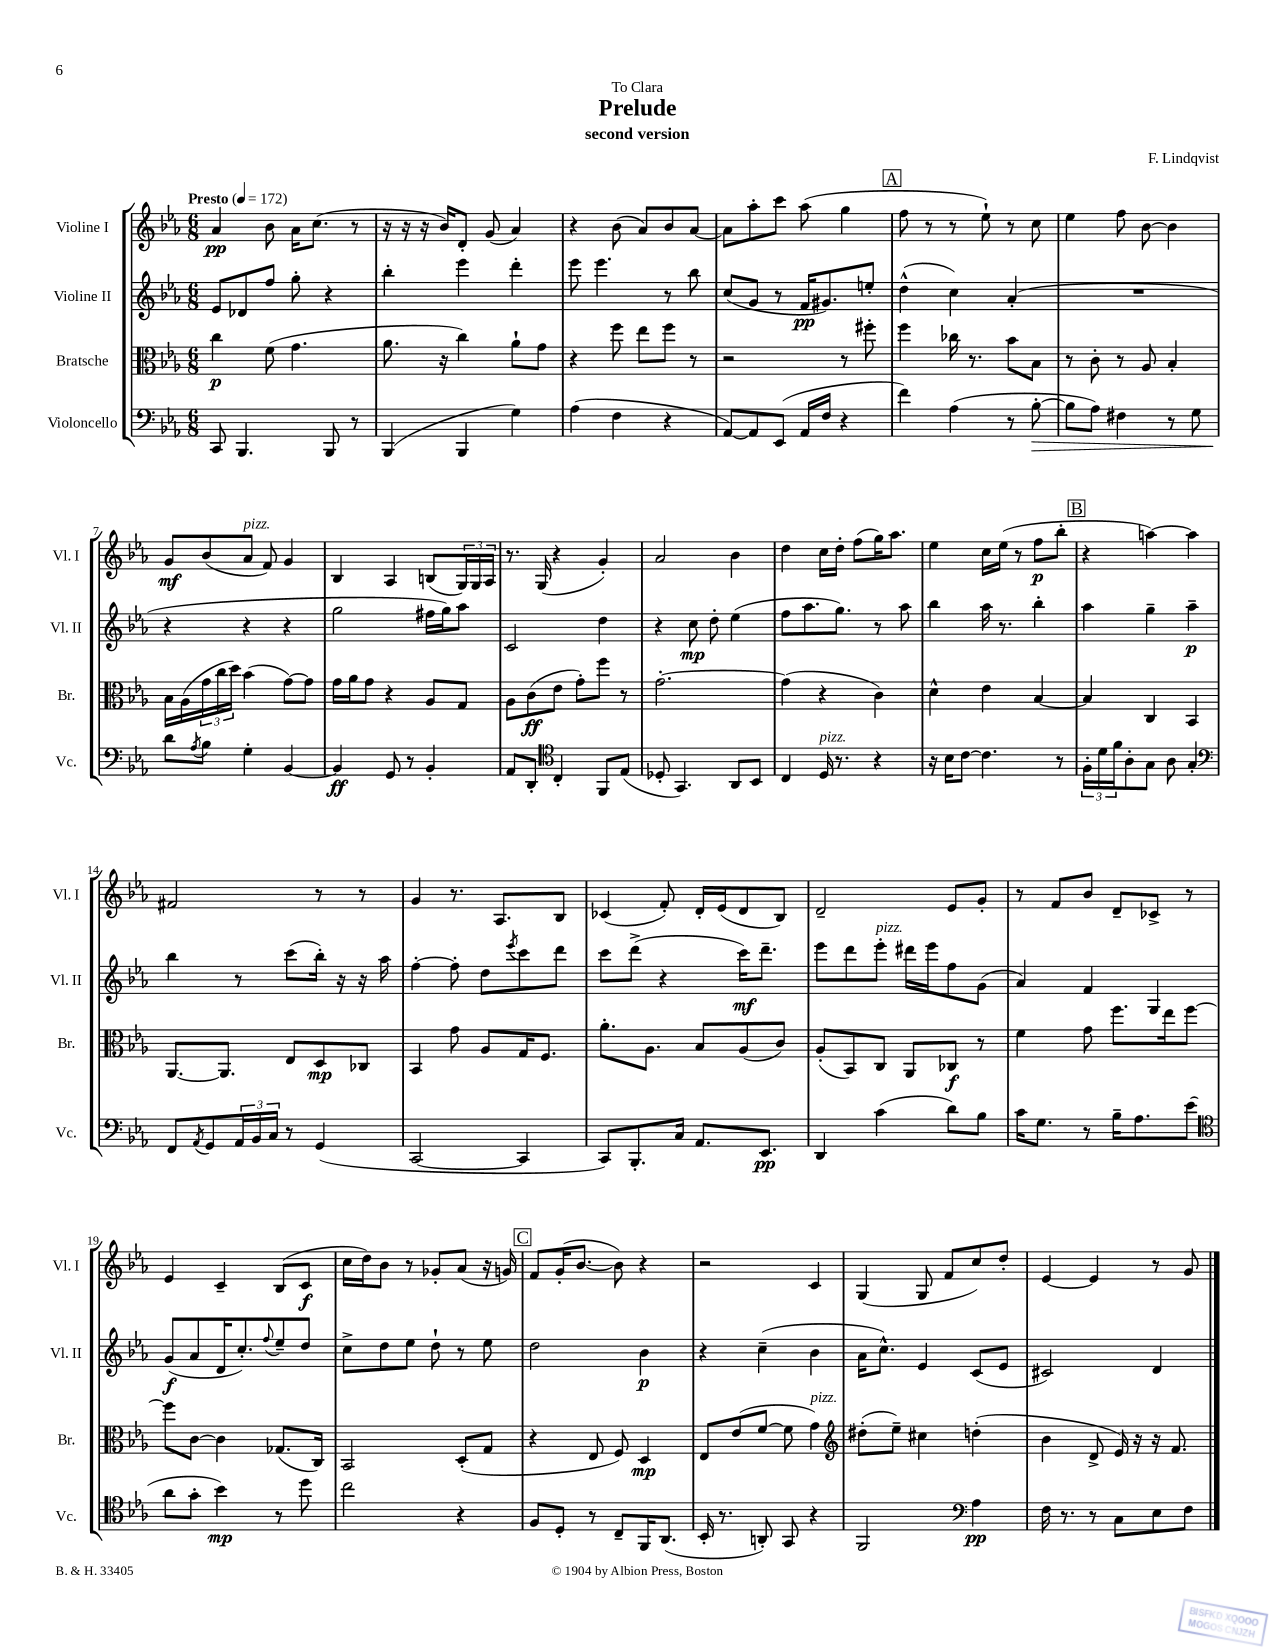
\header { title = "Prelude" composer = "F. Lindqvist" subtitle = "second version" dedication = "To Clara" }
<<
\new StaffGroup <<
\new Staff = "s0" \with { instrumentName = "Violine I" shortInstrumentName = "Vl. I" } {
    \clef treble \key ees \major \numericTimeSignature \time 6/8 \tempo "Presto" 4 = 172
    aes'4\pp bes'8 aes'16 c''8.( r8 |
    r16 r16 r16 bes'16) d'8-. g'8( aes'4) |
    r4 bes'8( aes'8) bes'8 aes'8~ |
    aes'8 aes''8-. c'''8 aes''8( g''4 |
    \mark \markup { \box "A" } f''8 r8 r8 ees''8-!) r8 c''8 |
    ees''4 f''8 bes'8~ bes'4 |
    g'8\mf bes'8( aes'8^\markup { \italic "pizz." } f'8) g'4 |
    bes4 aes4 b8( \tuplet 3/2 { g16) g16 aes16 } |
    r8. g16( r4 g'4-.) |
    aes'2 bes'4 |
    d''4 c''16 d''16-. f''8( g''16) aes''8. |
    ees''4 c''16 ees''16( r8 f''8\p bes''8-. |
    \mark \markup { \box "B" } r4 a''4~) a''4 |
    fis'2 r8 r8 |
    g'4 r8. aes8. bes8 |
    ces'4( f'8-.) d'16-. ees'16( d'8 bes8) |
    d'2-- ees'8 g'8-. |
    r8 f'8 bes'8 d'8-- ces'8-> r8 |
    ees'4 c'4-- bes8( c'8\f |
    c''16 d''16) bes'8 r8 ges'8-. aes'8( r16 g'16) |
    \mark \markup { \box "C" } f'8 g'16-.( bes'8.~ bes'8) r4 |
    r2 c'4 |
    g4( g8 f'8 c''8) d''8-. |
    ees'4~ ees'4 r8 g'8 \bar "|." |
}
\new Staff = "s1" \with { instrumentName = "Violine II" shortInstrumentName = "Vl. II" } {
    \clef treble \key ees \major \numericTimeSignature \time 6/8
    ees'8 des'8 f''8 g''8-. r4 |
    bes''4-. ees'''4 d'''4-. |
    ees'''8 ees'''4. r8 bes''8 |
    c''8( g'8 r8 f'16\pp gis'8.) e''8-. |
    \mark \markup { \box "A" } d''4-^( c''4) aes'4-.( |
    R2. |
    r4 r4 r4 |
    g''2 fis''16 g''16) aes''8 |
    c'2 d''4 |
    r4 c''8\mp d''8-. ees''4( |
    f''8 aes''8. g''8.) r8 aes''8 |
    bes''4 aes''16 r8. bes''4-. |
    \mark \markup { \box "B" } aes''4 g''4-- aes''4--\p |
    bes''4 r8 c'''8( bes''16-.) r16 r16 aes''16 |
    f''4~-. f''8-. d''8 \acciaccatura { ees'''8 } c'''8 d'''8 |
    c'''8 d'''8->( r4 c'''16\mf) d'''8.-- |
    ees'''8 d'''8 ees'''8-.^\markup { \italic "pizz." } dis'''16 ees'''16 f''8 g'8( |
    aes'4) f'4 g4 |
    g'8\f( aes'8 d'16 c''8.-.) \appoggiatura { f''8 } ees''8-- d''8 |
    c''8-> d''8 ees''8 d''8-! r8 ees''8 |
    \mark \markup { \box "C" } d''2 bes'4\p |
    r4 c''4--( bes'4 |
    aes'16 c''8.-^) ees'4 c'8( ees'8 |
    cis'2) d'4 \bar "|." |
}
\new Staff = "s2" \with { instrumentName = "Bratsche" shortInstrumentName = "Br." } {
    \clef alto \key ees \major \numericTimeSignature \time 6/8
    c''4\p f'8( g'4. |
    aes'8. r16 c''4) aes'8-! g'8 |
    r4 f''8 ees''8 f''8 r8 |
    r2 r8 fis''8-. |
    \mark \markup { \box "A" } f''4 ces''16 r8. bes'8 bes8 |
    r8 c'8-. r8 aes8 bes4-. |
    bes16 aes16( \tuplet 3/2 { g'16 c''16 d''16) } bes'4( g'8~) g'8 |
    g'16 aes'16 g'8 r4 aes8 g8 |
    aes8 c'8\ff( ees'8 g'8-.) f''8 r8 |
    g'2.~-. |
    g'4( r4 c'4) |
    d'4-^ ees'4 bes4~ |
    \mark \markup { \box "B" } bes4 c4 bes,4 |
    aes,8.~ aes,8. ees8 d8\mp ces8 |
    bes,4 g'8 aes8 g16 f8. |
    aes'8.-. aes8. bes8 aes8( c'8) |
    aes8-.( bes,8) c8 aes,8 ces8\f r8 |
    f'4 g'8 f''8. ees''16 f''8~ |
    f''8 c'8~ c'4 ges8.( c16) |
    bes,2 d8-.( g8 |
    \mark \markup { \box "C" } r4 ees8 f8) d4\mp |
    ees8 ees'8( f'8~ f'8 g'4^\markup { \italic "pizz." }) |
    \clef treble dis''8-.( ees''8--) cis''4 d''4-.( |
    bes'4 d'8-> ees'16) r16 r16 f'8. \bar "|." |
}
\new Staff = "s3" \with { instrumentName = "Violoncello" shortInstrumentName = "Vc." } {
    \clef bass \key ees \major \numericTimeSignature \time 6/8
    c,8 bes,,4. bes,,8 r8 |
    bes,,4( bes,,4 g4) |
    aes4( f4 r4 |
    aes,8~) aes,8 ees,8( aes,16 f16 r4 |
    \mark \markup { \box "A" } f'4) aes4( r8 bes8~-.\> |
    bes8 aes8) fis4 r8 g8 |
    d'8\! \acciaccatura { aes8 } bes8 g4-. bes,4~ |
    bes,4\ff g,8 r8 bes,4-. |
    aes,8 d,8-. \clef tenor c4-. f,8 ees8( |
    des8-. g,4.) aes,8 bes,8 |
    c4 d16^\markup { \italic "pizz." } r8. r4 |
    r16 bes16 c'8~ c'4. r8 |
    \mark \markup { \box "B" } \tuplet 3/2 { f16-. d'16 f'16 } aes8-. g8 aes8 g4-. |
    \clef bass f,8 \acciaccatura { aes,8 } g,8 \tuplet 3/2 { aes,16 bes,16 c16 } r8 g,4( |
    c,2~ c,4 |
    c,8) bes,,8.-. c16 aes,8. ees,8.\pp |
    d,4 c'4( d'8) bes8 |
    c'16 g8. r8 bes16-- aes8. ees'8( |
    \clef tenor aes'8 g'8-. bes'4\mp) r8 d''8 |
    c''2 r4 |
    \mark \markup { \box "C" } f8 d8-. r8 c8-- f,16 aes,8.( |
    bes,16-. r8. a,8-.) g,8 r4 |
    f,2 \clef bass aes4\pp |
    f16 r8. r8 c8 ees8 f8 \bar "|." |
}
>>
>>
